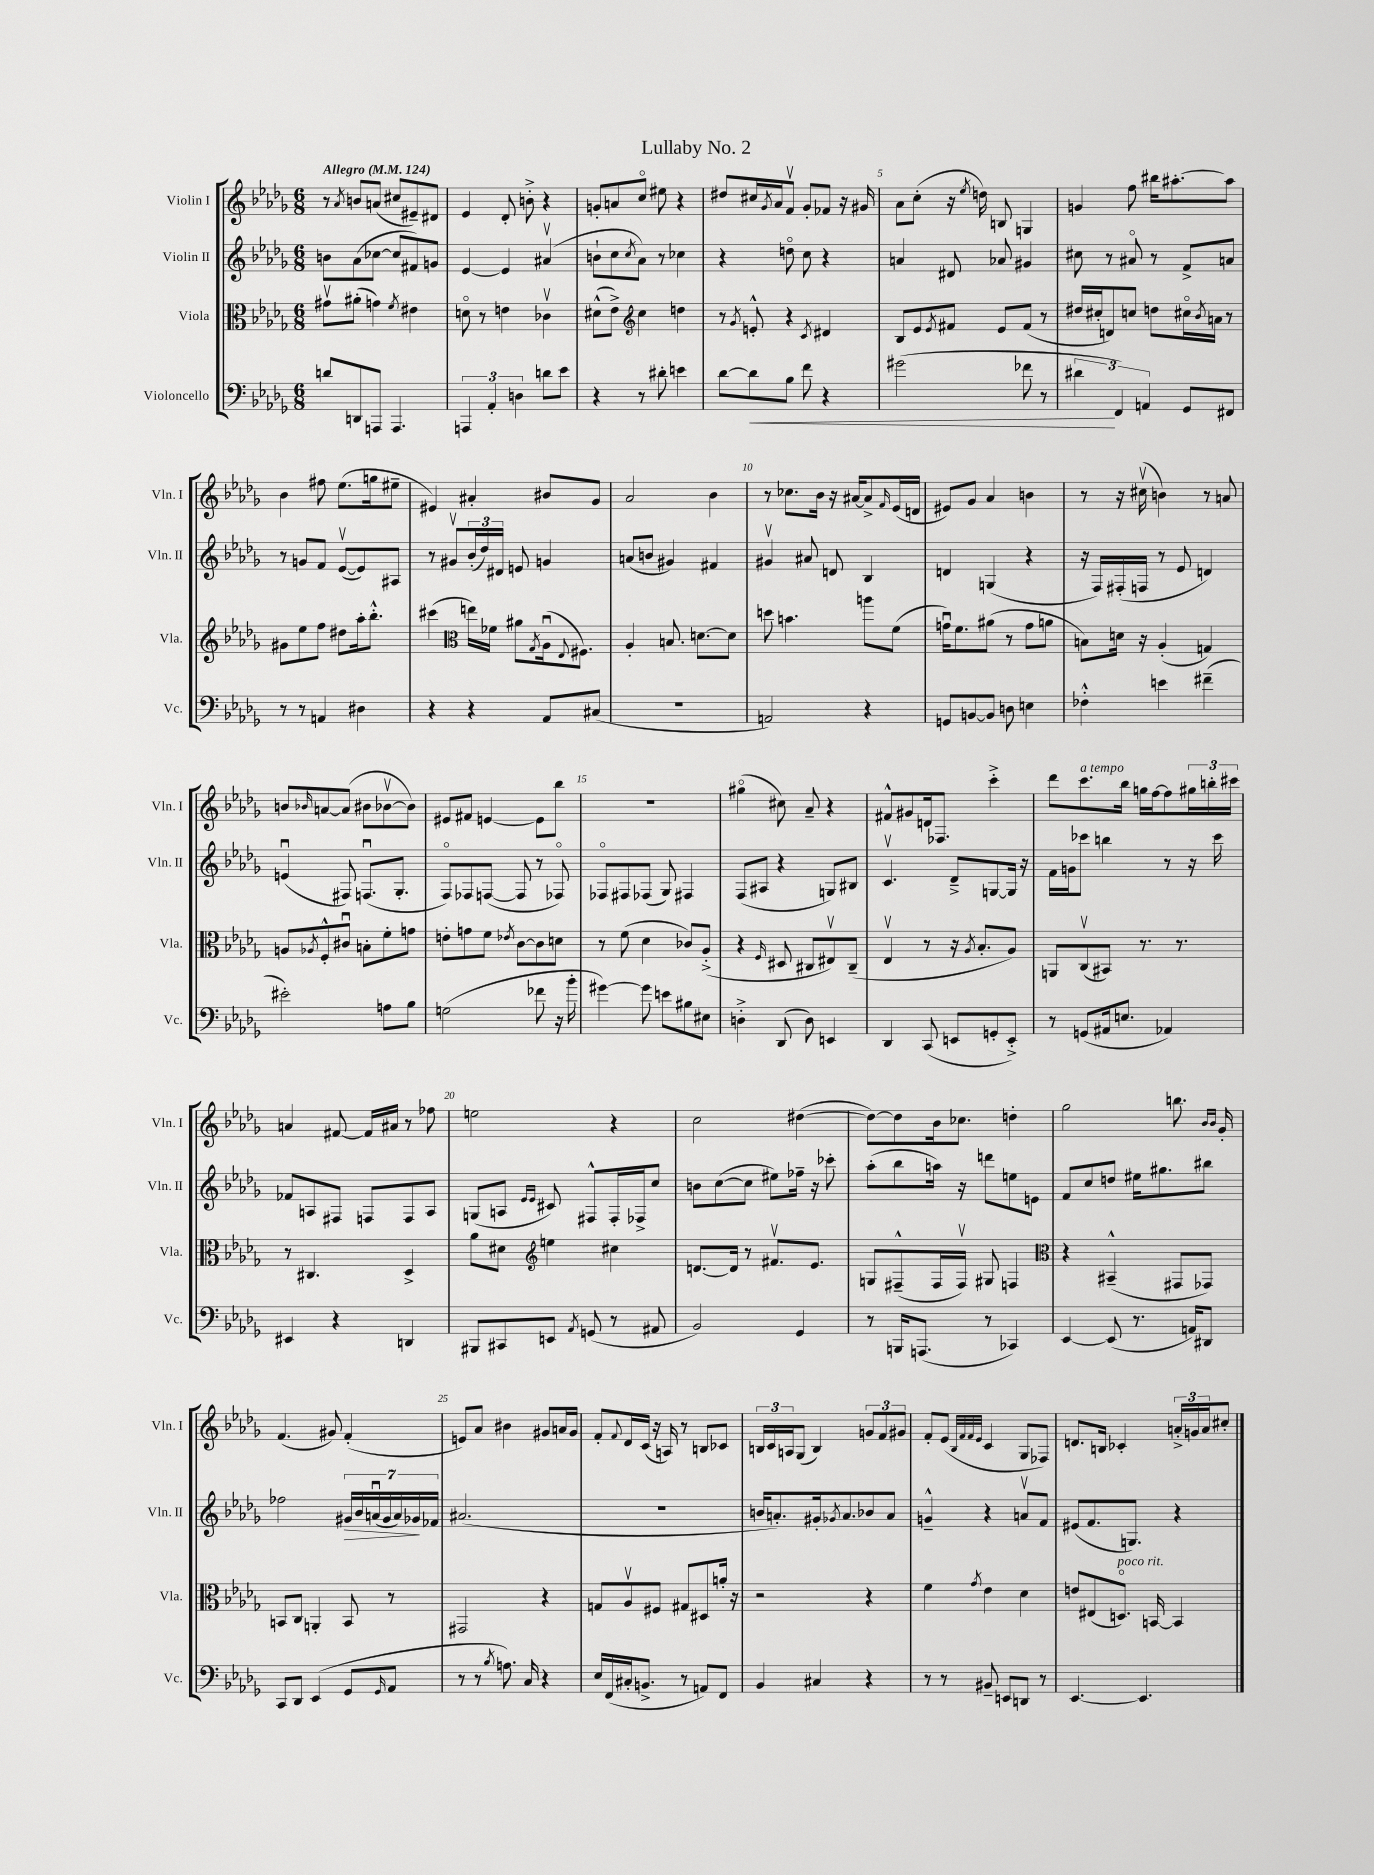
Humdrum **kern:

**kern	**dynam	**kern	**kern	**dynam	**kern
*part4	*part4	*part3	*part2	*part2	*part1
*staff4	*staff4	*staff3	*staff2	*staff2	*staff1
*I"Violoncello	*	*I"Viola	*I"Violin II	*	*I"Violin I
*I'Vc.	*	*I'Vla.	*I'Vln. II	*	*I'Vln. I
*clefF4	*	*clefC3	*clefG2	*	*clefG2
*k[b-e-a-d-g-]	*	*k[b-e-a-d-g-]	*k[b-e-a-d-g-]	*	*k[b-e-a-d-g-]
*M6/8	*	*M6/8	*M6/8	*	*M6/8
*MM124	*	*MM124	*MM124	*	*MM124
=1	=1	=1	=1	=1	=1
!	!	!	!	!	!LO:TX:a:B:t=Allegro
8dn/L	.	8g#Xv\L	8bn\L	.	8r
.	.	.	.	.	8qa-/
8DDn/	.	(8a#X'\J	(8a-\	.	8bn/L
8AAAn/J	.	4gn\)	[8cc-X\J	.	(8an/J
4.AAA/	.	.	8cc-/L]	.	8cc#X/L
.	.	8qf/	.	.	.
.	.	4e#X\	8f#X/)	.	8e#X~/)
.	.	.	8gn/J	.	8d#X/J
=2	=2	=2	=2	=2	=2
6AAAn/	.	8dn\	[4e-/	.	4e-/
.	.	8r	.	.	.
6AA-'/	.	.	.	.	.
.	.	4en\	4e-/]	.	8d-'/
6Dn\	.	.	.	.	.
.	.	.	.	.	8bn'^\
8dn\L	.	4c-Xv\	(4a#Xv/	.	4r
8e-\J	.	.	.	.	.
=3	=3	=3	=3	=3	=3
4r	.	(8d#X^^\L	8bn`\L	.	8gn'/L
.	.	8e-^\J)	8cc\	.	8an/
*	*	*clefG2	*	*	*
.	.	.	8qcc/	.	.
8r	.	4cc\	8a-\J)	.	8cc/J
8d#X'\	.	.	8r	.	8ee#X\
4en\	.	4ddn\	4cc-X\	.	4r
=4	=4	=4	=4	=4	=4
[8d-\L	.	8r	4r	.	8dd#X/L
.	.	8qg-/	.	.	.
!	!LO:HP:b	!	!	!	!
8d-\]	<	8en'^^/	.	.	16cc#X/L
.	.	.	.	.	8qg-/
.	.	.	.	.	16a-/J
8B-\J	.	4r	8ddn\	.	8fv/J
8f\	.	.	8cc\	.	8g-'/L
.	.	8qc/	.	.	.
4r	.	4d#X/	4r	.	8f-X/J
.	.	.	.	.	16r
.	.	.	.	.	16g#X/
=5	=5	=5	=5	=5	=5
(2g#X\	.	8B-/L	4an/	.	8a-\L
.	.	8e-/	.	.	(8cc'\J
.	.	8qe-/	.	.	.
.	.	8f#X/J	8d#X/	.	16r
.	.	.	.	.	8qee-/
.	.	.	.	.	16ddn\)
.	.	8e-/L	8a-X/	.	8Bn/
8f-X\	.	(8f#/J	4g#X/	.	4Gn/
8r	.	8r	.	.	.
=6	=6	=6	=6	=6	=6
6d#X\	.	16dd#X/LL	8cc#X\	.	4gn/
.	.	16cc#X'/J	.	.	.
.	.	8dn/)	8r	.	.
6FF/)	[	.	.	.	.
.	.	8ccn/J	8a#X/	.	8ff\
6AAn/	.	.	.	.	.
.	.	8ddn\L	8r	.	16bb#X\KL
.	.	.	.	.	[8.aa#X'\
8GG-/L	.	16cc#X\L	8f^/L	.	.
.	.	8qb-/	.	.	.
.	.	16an\JJ	.	.	.
8FF#X/J	.	8r	8an/J	.	8aa#\J]
!!LO:LB:g=z
=7	=7	=7	=7	=7	=7
8r	.	8g#X\L	8r	.	4b-\
8r	.	8ee-\	8gn/L	.	.
4AAn/	.	8ff\J	8f/J	.	8ff#X\
.	.	8dd#X\L	([8e-v/L	.	(8.ee-\L
4D#X\	.	16aa-'\k	8e-/])	.	.
.	.	8.bb-'^^\J	.	.	16ggn\k
.	.	.	8A#X/J	.	8ee#X~\J
=8	=8	=8	=8	=8	=8
4r	.	(4ccc#X\	8r	.	4e#X/)
.	.	.	8g#Xv/L	.	.
*	*	*clefC3	*	*	*
4r	.	16een\LL)	(24b-'/L	.	4a#X'/
.	.	.	24dd-/)	.	.
.	.	16f-X\JJ	.	.	.
.	.	.	24d#X/JJ	.	.
.	.	8a#X\L	8en/	.	.
.	.	8qG-/	.	.	.
8AA-/L	.	(16A-u\k	4gn/	.	8b#X/L
.	.	8qqE-/	.	.	.
.	.	8.F#X\J)	.	.	.
(8C#X/J	.	.	.	.	8g-/J
=9	=9	=9	=9	=9	=9
2.r	.	4A-'/	(8an/L	.	2a-/
.	.	.	8bn/J	.	.
.	.	8.Bn/	4g#X/)	.	.
.	.	[8.dn\L	.	.	.
.	.	.	4f#X/	.	4b-\
.	.	8d\J]	.	.	.
=10	=10	=10	=10	=10	=10
2AAn/)	.	8ddn\	4g#Xv/	.	8r
.	.	4.bn\	.	.	8.cc-X\L
.	.	.	8a#X/	.	.
.	.	.	.	.	16b-\Jk
.	.	.	8dn/	.	16r
.	.	.	.	.	[16a#X/KL
4r	.	8aan\L	4B-/	.	8a#^/]
.	.	.	.	.	16qqf/
.	.	(8f\J	.	.	(16e-/L
.	.	.	.	.	16dn/JJ
=11	=11	=11	=11	=11	=11
8GGn/L	.	16gnu\KL)	4dn/	.	8e#X/L)
.	.	8.f\	.	.	.
[8BBn/	.	.	.	.	8g-/J
8BB/J]	.	(8a#X\J	(4Gn/	.	4a-/
8Dn\	.	8r	.	.	.
4En\	.	8g\L	4r	.	4bn\
.	.	8an\J	.	.	.
=12	=12	=12	=12	=12	=12
4F-X'^^\	.	8Bn\L)	16r	.	8r
.	.	.	16F/LL)	.	.
.	.	16dn\Jk	(16F#X'/	.	16r
.	.	16r	16Fn/JJ	.	(16cc#Xv\
4en\	.	(4A-'/	8r	.	4bn\)
.	.	.	8e-/	.	.
(4f#X~\	.	4Gn/)	4dn/)	.	8r
.	.	.	.	.	8an/
!!LO:LB:g=z
=13	=13	=13	=13	=13	=13
2e#X'\)	.	8An/L	(4enu/	.	8bn/L
.	.	8qA-X/	.	.	16qqb-X/
.	.	8F'^^/	.	.	[8an/
.	.	8c#Xu/J	8F#X/)	.	(8a/J]
.	.	8Bn'\L	(8.Fnu/L	.	8b#X\L
8An\L	.	8f'\	.	.	[8b-Xv\
.	.	.	8.G-'/J	.	.
8B-\J	.	8gn\J	.	.	8b-\J])
=14	=14	=14	=14	=14	=14
(2Gn\	.	8en'\L	8F/L)	.	8e#X/L
.	.	8gn\	8F-X/	.	8f#X/J
.	.	8f\J	([8Fn/J	.	[4en/
.	.	8qe-X/	.	.	.
.	.	[8c\L	8F/]	.	.
8f-X\	.	8c\]	8r	.	8e\L]
16r	.	8dn\J	8F-X/)	.	8bb-\J
16b-'\	.	.	.	.	.
=15	=15	=15	=15	=15	=15
[4g#X\)	.	8r	8F-X/L	.	2.r
.	.	(8f\	8F#X/	.	.
8g#\]	.	4d-\	(8F-X/J	.	.
8en\L	.	.	8G-/)	.	.
8B#X\	.	8c-X/L)	4F#X/	.	.
8E#X\J	.	(8A-'^/J	.	.	.
=16	=16	=16	=16	=16	=16
4Dn'^\	.	4r	(8F/L	.	(4gg#X\
.	.	.	8A#X/J	.	.
.	.	16qqF/	.	.	.
(8DD-/	.	8D#X/	4r	.	8cc#X\)
8D\)	.	8C#X/L	.	.	8a-~/
4EEn/	.	8E#Xv/)	8Gn/L)	.	4r
.	.	(8C#~/J	8B#X/J	.	.
=17	=17	=17	=17	=17	=17
4DD-/	.	4E-v/	4.cv/	.	8f#X^^/L
.	.	.	.	.	8g#X/
(8CC/	.	8r	.	.	16dn/k
.	.	.	.	.	8.F-X/J
8EEn/L	.	16r	8d-~^/L	.	.
.	.	8qA-/	.	.	.
.	.	8.B-'/L	.	.	.
8GGn'/	.	.	[8Gn/	.	4ccc'^\
8EE'^/J)	.	8A-/J)	16G/Jk]	.	.
.	.	.	16r	.	.
=18	=18	=18	=18	=18	=18
8r	.	8AAn/L	16f\LL	.	8ddd-\L
.	.	.	16gn\J	.	.
!	!	!	!	!	!LO:TX:a:i:t=a tempo
(8GGn/L	.	(8Cv/	8ccc-X\J	.	8.ccc\
16AA#X/k	.	8BB#X/J)	4bbn\	.	.
8.En/J	.	.	.	.	16bb-\Jk
.	.	8.r	.	.	16ggn\LL
.	.	.	.	.	[16ff\J
4AA-X/)	.	.	8r	.	8ff\]
.	.	8.r	.	.	.
.	.	.	16r	.	24gg#X\L
.	.	.	.	.	24bbn'\
.	.	.	16ccc-\	.	.
.	.	.	.	.	24ccc#X\JJ
!!LO:LB:g=z
=19	=19	=19	=19	=19	=19
4EE#X/	.	8r	8f-X/L	.	4an/
.	.	4.C#X/	8An/	.	.
4r	.	.	8F#X/J	.	[8f#X/
.	.	.	8Fn/L	.	16f#/LL]
.	.	.	.	.	16a#X/JJ
4DDn/	.	4D-^/	8F/	.	8r
.	.	.	8A/J	.	8ff-X\
=20	=20	=20	=20	=20	=20
8BBB#X/L	.	8a-\L	(8Gn/L	.	2een\
8CC#X/	.	8d#X\J	8An/J	.	.
*	*	*clefG2	*	*	*
.	.	.	16qqe-/LL	.	.
.	.	.	16qqe-/JJ	.	.
8EEn/J	.	4een\	8c#X/)	.	.
8qAA-/	.	.	.	.	.
(8GGn/	.	.	8F#X^^/L	.	.
8r	.	4cc#X\	16F#'/L	.	4r
.	.	.	16F-X^/J	.	.
8AA#X/	.	.	8cc/J	.	.
=21	=21	=21	=21	=21	=21
2BB-/)	.	[8.dn/L	8bn\L	.	2cc\
.	.	.	([8cc\	.	.
.	.	16d/Jk]	.	.	.
.	.	8r	8cc\J]	.	.
.	.	8.f#Xv/L	8ee#X\L)	.	.
4GG-/	.	.	16ff-X~\Jk	.	([4dd#X\
.	.	8.e-/J	16r	.	.
.	.	.	8ccc-X'\	.	.
=22	=22	=22	=22	=22	=22
8r	.	8Gn/L	(8aa-'\L	.	8dd#\L_)
16BBBn/KL	.	(8F#X~^^/	8bb-\	.	8dd#\]
(8.AAAn/J	.	.	.	.	.
.	.	16F#/L	16aan\Jk)	.	16b-\k
.	.	16F#v/JJ)	16r	.	8.cc-X\J
8r	.	8G#X/	8dddn\L	.	.
4CC-X/)	.	4Fn/	8een\	.	4ddn'\
.	.	.	8en\J	.	.
=23	=23	=23	=23	=23	=23
*	*	*clefC3	*	*	*
[4EE-/	.	4r	8f/L	.	2gg-\
.	.	.	8cc/	.	.
(8EE-/]	.	(4BB#X~^^/	8ddn/J	.	.
8.r	.	.	16ee#X\KL	.	.
.	.	.	8.gg#X\	.	.
.	.	8GG#X/L	.	.	8.bbn\
16AAn/KL)	.	.	.	.	.
8DD#X/J	.	8GG-X/J)	8bb#X\J	.	.
.	.	.	.	.	16qqb-/LL
.	.	.	.	.	16qqb-/JJ
.	.	.	.	.	16g-'/
!!LO:LB:g=z
=24	=24	=24	=24	=24	=24
8CC/L	.	8BBn/L	2ff-X\	.	(4.f/
8DD-/J	.	8C/J	.	.	.
(4EE-/	.	4AAn'/	.	.	.
.	.	.	.	.	8g#X/)
!	!	!	!	!LO:HP:b	!
8GG-/L	.	8BB/	28g#X/LL	>	(4f'/
.	.	.	28b-/	.	.
.	.	.	(28anu/	.	.
.	.	.	28g#/	.	.
16qqGG-/	.	.	.	.	.
8AA-/J	.	8r	.	.	.
.	.	.	28a/)	.	.
.	.	.	28g-X/	.	.
.	.	.	28f-X/JJ	]	.
=25	=25	=25	=25	=25	=25
8r	.	2GG#X/	(2.a#X/	.	8en/L)
8r	.	.	.	.	8a-/J
8qB-/	.	.	.	.	.
8.An\)	.	.	.	.	4b#X\
16C/	.	.	.	.	.
4r	.	4r	.	.	8g#X/L
.	.	.	.	.	16an/L
.	.	.	.	.	16g#/JJ
=26	=26	=26	=26	=26	=26
16E-/LL	.	8Gn/L	2.r	.	8f'/L
(16FF/	.	.	.	.	.
.	.	.	.	.	8qqf/
16C#X'/J	.	8A-v/	.	.	16d-/L
8.BBn^/J	.	.	.	.	(16c/JJ
.	.	8F#X/J	.	.	16r
.	.	.	.	.	16An/)
8r	.	8G#X/L	.	.	8r
8AAn/L)	.	8D#X/	.	.	8Bn/L
8FF/J	.	16an'/Jk	.	.	8c-X/J
.	.	16r	.	.	.
=27	=27	=27	=27	=27	=27
4BB-/	.	2r	16bn/KL	.	24Bn/LL
.	.	.	.	.	24c/
.	.	.	8.an'/)	.	.
.	.	.	.	.	24An/J
.	.	.	.	.	(8G-/J
4C#X/	.	.	16g#X'/k	.	4B/)
.	.	.	8qg-X/	.	.
.	.	.	8.a/	.	.
4r	.	4r	8b-X/	.	12gn/L
.	.	.	.	.	12f/
.	.	.	8a/J	.	.
.	.	.	.	.	12g#X/J
=28	=28	=28	=28	=28	=28
8r	.	4f\	4gn~^^/	.	8f'/L
8r	.	.	.	.	(8e-/J
.	.	.	.	.	32qqB-/LLL
.	.	.	.	.	32qqf/
.	.	.	.	.	32qqf/
.	.	8qg-/	.	.	32qqe-/JJJ
8BB#X~/	.	4e-\	4r	.	4c/
8EEn/L	.	.	.	.	.
8DDn/J	.	4d-\	8anv/L	.	8G-/L
8r	.	.	8f/J	.	8F-X/J)
=29	=29	=29	=29	=29	=29
[4.EE-/	.	8en/L	(8e#X/L	.	8.dn/L
.	.	(8E#X/	8.f/	.	.
.	.	.	.	.	16Bn/Jk
!	!	!LO:TX:a:i:t=poco rit.	!	!	!
.	.	8.Dn/J)	.	.	4c-X'/
.	.	.	8.Gn/J)	.	.
4.EE-/]	.	.	.	.	.
.	.	[16BBn/	.	.	.
.	.	4BB/]	4r	.	24an'^/LL
.	.	.	.	.	24gn/
.	.	.	.	.	24a/J
.	.	.	.	.	8cc#X'/J
==	==	==	==	==	==
*-	*-	*-	*-	*-	*-
